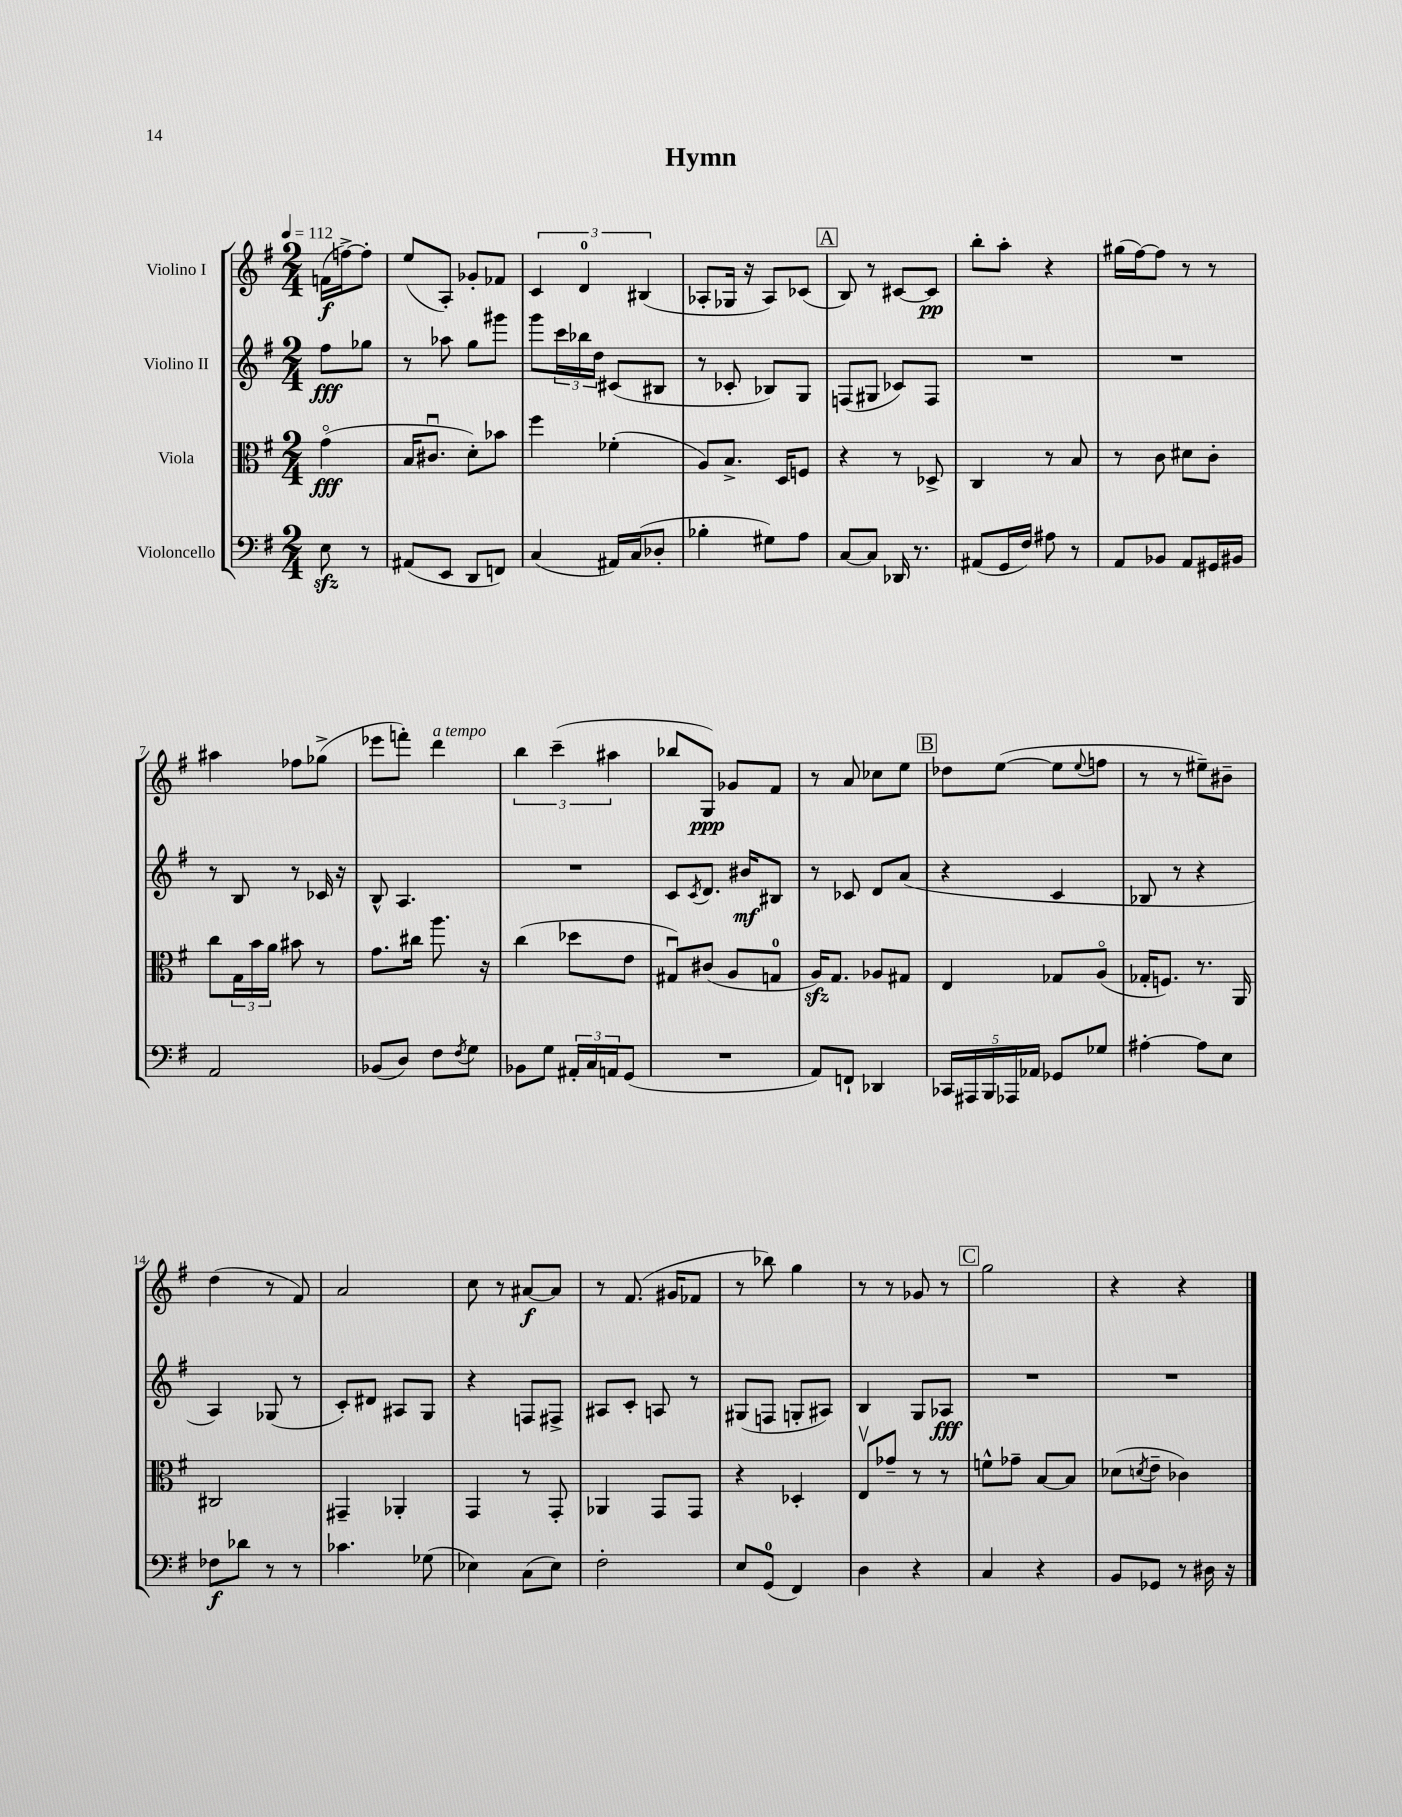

**kern	**kern	**kern	**kern
*staff4	*staff3	*staff2	*staff1
*clefF4	*clefC3	*clefG2	*clefG2
*k[f#]	*k[f#]	*k[f#]	*k[f#]
*M2/4	*M2/4	*M2/4	*M2/4
*MM112	*MM112	*MM112	*MM112
8E\	(4go\	8ff#\L	(16f\LL
.	.	.	[16ff^\J)
8r	.	8gg-\J	8ff'\]J
=	=	=	=
(8AA#/L	16B/LK	8r	(8ee/L
.	8.c#u/J	.	.
8EE/J	.	8aa-\	8A'/J)
8DD/L	8d'\L)	8gg\L	8g-'/L
8FF/J)	8b-\J	8ggg#\J	8f-/J
=	=	=	=
(4C/	4ff#\	8ggg\L	6c/
.	.	24ccc\L	.
.	.	24bb-\	6d/
.	.	24dd\JJ	.
16AA#/LL)	(4f-'\	(8c#/L	.
(16C/J	.	.	.
.	.	.	(6B#/
8D-'/J	.	8B#/J	.
=	=	=	=
4B-'\	8A/L)	8r	8A-'/L
.	8.B^/J	8c-'/	16G-/Jk
.	.	.	16r
8G#\L)	.	8B-/L)	8A-/L)
.	16D/LK	.	.
8A\J	8F/J	8G/J	(8c-/J
=	=	=	=
[8C/L	4r	(8F/L	8B/)
8C/]J	.	8G#/J	8r
16DD-/	8r	8c-/L)	[8c#/L
8.r	.	.	.
.	8D-^/	8F/J	8c#/]J
=	=	=	=
(8AA#/L	4C/	2r	8bb'\L
16GG/L	.	.	8aa'\J
16F#/JJ)	.	.	.
8A#\	8r	.	4r
8r	8B/	.	.
=	=	=	=
8AA/L	8r	2r	(16gg#\LL
.	.	.	[16ff#\J)
8BB-/J	8c\	.	8ff#\]J
8AA/L	8d#\L	.	8r
16GG#/L	8c'\J	.	8r
16BB#/JJ	.	.	.
=	=	=	=
2AA/	8cc\L	8r	4aa#\
.	24G\L	8B/	.
.	24b\	.	.
.	24a\JJ	.	.
.	8b#\	8r	8ff-\L
.	8r	16c-/	(8gg-^\J
.	.	16r	.
=	=	=	=
(8BB-/L	8.g\L	8B^^/	8eee-\L
8D/J)	.	4.A/	8fff'\J)
.	16cc#\Jk	.	.
8F#\L	8.aa\	.	4ddd\
8qF#/	.	.	.
8G\J	.	.	.
.	16r	.	.
=	=	=	=
8BB-\L	(4cc\	2r	6bb\
8G\J	.	.	.
.	.	.	(6ccc~\
24AA#'/LL	8dd-\L	.	.
24C/	.	.	.
24AA/J	.	.	6aa#\
(8GG/J	8e\J	.	.
=	=	=	=
2r	8G#u/L)	8c/L	8bb-/L
.	.	8qc/	.
.	(8c#/J	8.d/J	8G/J)
.	8A/L	.	8g-/L
.	.	16b#/LK	.
.	8G/J	8B#/J	8f#/J
=	=	=	=
8AA/L)	16A/LK)	8r	8r
.	8.G/J	.	.
8FF`/J	.	8c-/	8a/
4DD-/	8A-/L	8d/L	8cc-\L
.	8G#/J	(8a/J	8ee\J
=	=	=	=
20CC-/LL	4E/	4r	8dd-\L
20AAA#/	.	.	.
20BBB/	.	.	.
.	.	.	([8ee\J
20AAA-/	.	.	.
20AA-/JJ	.	.	.
8GG-/L	8G-/L	4c/	8ee\]L
.	.	.	8qqee/
8G-/J	(8Ao/J	.	8ff\J
=	=	=	=
[4A#'\	16G-'/LK	8B-/	8r
.	8.F/J)	.	.
.	.	8r	8r
8A#\]L	8.r	4r	8ee#~\L)
8E\J	.	.	8b#~\J
.	16AA/	.	.
=	=	=	=
8F-\L	2C#/	4A/)	(4dd\
8d-\J	.	.	.
8r	.	(8G-/	8r
8r	.	8r	8f#/)
=	=	=	=
4.c-\	4GG#~/	8c'/L)	2a/
.	.	8d#/J	.
.	4AA-'/	8A#/L	.
(8G-\	.	8G/J	.
=	=	=	=
4E-\)	4GG/	4r	8cc\
.	.	.	8r
(8C\L	8r	8F/L	[8a#/L
8E-\J)	8GG'/	8F#^/J	8a#/]J
=	=	=	=
2F#'\	4AA-/	8A#/L	8r
.	.	8c'/J	(8.f#/
.	8GG/L	8A/	.
.	.	.	16g#/LK
.	8GG/J	8r	8f-/J
=	=	=	=
8E/L	4r	(8G#/L	8r
(8GG/J	.	8F/J	8bb-\)
4FF#/)	4D-'/	8G'/L	4gg\
.	.	8A#/J)	.
=	=	=	=
4D\	8Ev/L	4B/	8r
.	8g-~/J	.	8r
4r	8r	8G/L	8g-/
.	8r	8A-/J	8r
=	=	=	=
4C/	8f^^\L	2r	2gg\
.	8g-~\J	.	.
4r	[8B/L	.	.
.	8B/]J	.	.
=	=	=	=
8BB/L	(8d-\L	2r	4r
.	8qd/	.	.
8GG-/J	8e~\J	.	.
8r	4c-\)	.	4r
16D#\	.	.	.
16r	.	.	.
==	==	==	==
*-	*-	*-	*-
